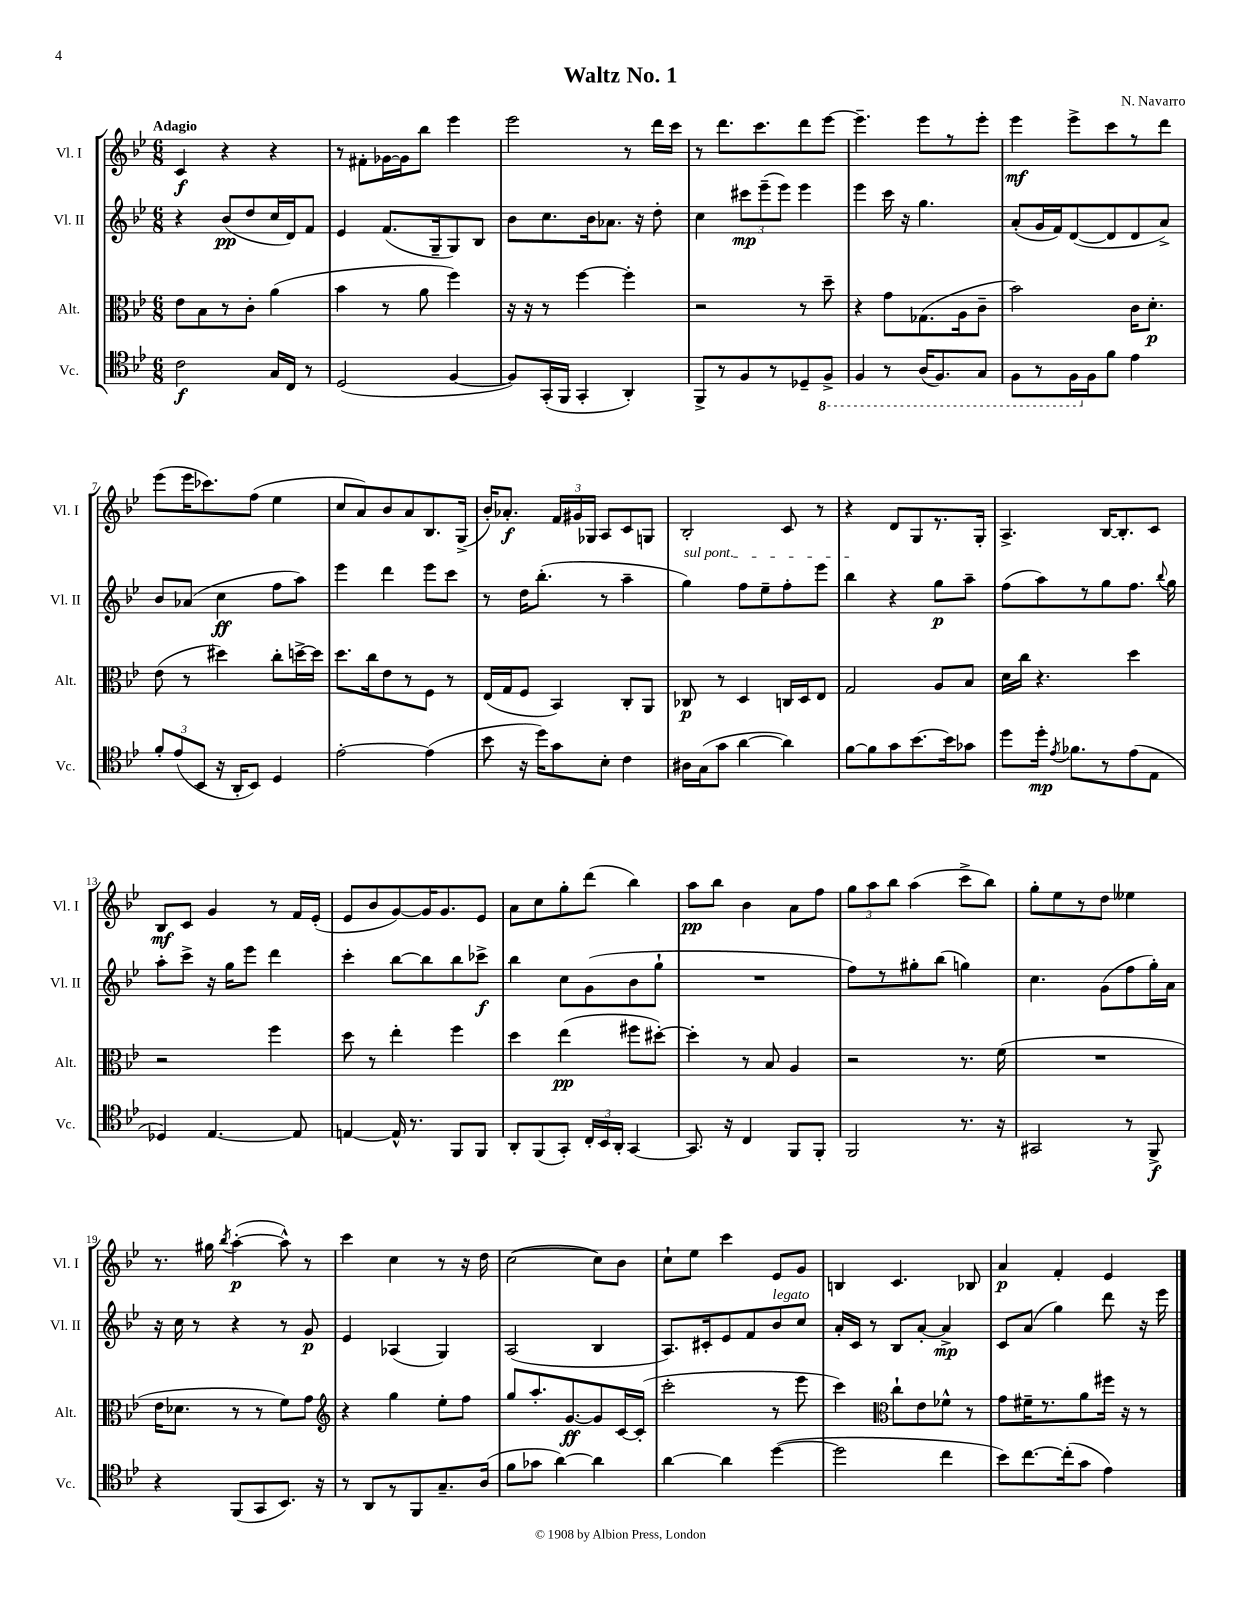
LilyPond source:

\header { title = "Waltz No. 1" composer = "N. Navarro" }
<<
\new StaffGroup <<
\new Staff = "s0" \with { instrumentName = "Vl. I" shortInstrumentName = "Vl. I" } {
    \clef treble \key bes \major \numericTimeSignature \time 6/8 \tempo "Adagio"
    \autoBeamOff c'4\f r4 r4 |
    r8 fis'8[-. ges'16~ ges'16 bes''8] ees'''4 |
    ees'''2 r8 d'''16[ c'''16] |
    r8 d'''8.[ c'''8. d'''8 ees'''8]~ |
    ees'''4.-- ees'''8[ r8 ees'''8]-. |
    ees'''4\mf ees'''8[-> c'''8 r8 d'''8] |
    ees'''8[( ees'''16 ces'''8.) f''8]( ees''4 |
    c''8[ a'8) bes'8 a'8 bes8. g16]->( |
    bes'16[-.) aes'8.]-.\f \tuplet 3/2 { f'16[ gis'16 ges16] } a8[ c'8 g8] |
    bes2-. c'8 r8 |
    r4 d'8[ g8 r8. g16]-. |
    a4.-> bes16[~ bes8.-. c'8] |
    bes8[\mf c'8] g'4 r8 f'16[ ees'16]-.( |
    ees'8[ bes'8 g'8~) g'16 g'8. ees'8] |
    a'8[ c''8 g''8-. d'''8]( bes''4) |
    a''8[\pp bes''8] bes'4 a'8[ f''8] |
    \tuplet 3/2 { g''8[ a''8 bes''8] } a''4( c'''8[-> bes''8]) |
    g''8[-. ees''8 r8 d''8] eeses''4 |
    r8. gis''16 \acciaccatura { bes''8 } a''4~-.\p( a''8-^) r8 |
    c'''4 c''4 r8 r16 d''16 |
    c''2~( c''8[) bes'8] |
    c''8[-! ees''8] c'''4 ees'8[ g'8] |
    b4 c'4. bes8 |
    a'4\p f'4-. ees'4 \bar "|." |
}
\new Staff = "s1" \with { instrumentName = "Vl. II" shortInstrumentName = "Vl. II" } {
    \clef treble \key bes \major \numericTimeSignature \time 6/8
    \autoBeamOff r4 bes'8[\pp( d''8 c''16 d'16) f'8] |
    ees'4 f'8.[( g16-- g8) bes8] |
    bes'8[ c''8. bes'16 aes'8.] r16 d''8-. |
    c''4 \tuplet 3/2 { cis'''8[\mp ees'''8--( ees'''8]) } ees'''4 |
    ees'''4 c'''16 r16 g''4. |
    a'8[-.( g'16 f'16) d'8~( d'8 d'8 a'8]->) |
    bes'8[ aes'8]( c''4\ff f''8[ a''8]) |
    ees'''4 d'''4 ees'''8[ c'''8] |
    r8 d''16[ bes''8.]-.( r8 a''4-- |
    \once \override TextSpanner.bound-details.left.text = \markup { \italic "sul pont." } g''4\startTextSpan) f''8[ ees''8-- f''8-. ees'''8] |
    bes''4\stopTextSpan r4 g''8[\p a''8]-- |
    f''8[( a''8) r8 g''8 f''8.] \appoggiatura { bes''8 } g''16 |
    a''8[-. c'''8]-> r16 g''16[ ees'''8] d'''4 |
    c'''4-. bes''8[~ bes''8 bes''8 ces'''8]->\f |
    bes''4 c''8[ g'8( bes'8 g''8]-! |
    R2. |
    f''8[) r8 gis''8-. bes''8]( g''4) |
    c''4. g'8[( f''8 g''16-.) a'16] |
    r16 c''16 r8 r4 r8 g'8\p |
    ees'4 aes4( g4) |
    a2( bes4 |
    a8.[) cis'16-. ees'8 f'8 bes'8^\markup { \italic "legato" } c''8] |
    a'16[-. c'16] r8 bes8[ a'8]~-. a'4->\mp |
    c'8[ a'8]( g''4) d'''8 r16 ees'''16 \bar "|." |
}
\new Staff = "s2" \with { instrumentName = "Alt." shortInstrumentName = "Alt." } {
    \clef alto \key bes \major \numericTimeSignature \time 6/8
    \autoBeamOff ees'8[ bes8 r8 c'8]-. a'4( |
    bes'4 r8 a'8 f''4) |
    r16 r16 r8 f''4~ f''4-. |
    r2 r8 d''8-- |
    r4 g'8[ ges8.( a16 c'8]-- |
    bes'2) c'16[ d'8.]-.\p |
    ees'8( r8 dis''4) c''8[-. d''16~-> d''16] |
    d''8.[ c''16 ees'8 r8 f8] r8 |
    ees16[( g16 f8] bes,4) c8[-. a,8] |
    ces8\p r8 d4 c16[ d16 ees8] |
    g2 a8[ bes8] |
    d'16[ c''16] r4. d''4 |
    r2 f''4 |
    d''8 r8 ees''4-. f''4 |
    d''4 ees''4\pp( fis''8[ dis''8]~-.) |
    dis''4-. r8 bes8 a4 |
    r2 r8. f'16( |
    R2. |
    ees'16[ des'8.] r8 r8 f'8[) g'8] |
    \clef treble r4 g''4 ees''8[-. f''8] |
    g''8[ a''8.-. g'8.~\ff g'8 c'16~ c'16]-.( |
    c'''2-. r8 ees'''8 |
    c'''4) \clef alto c''8[-! ees'8 fes'8]-^ r8 |
    g'8[ fis'16-- r8. a'8 fis''16] r16 r8 \bar "|." |
}
\new Staff = "s3" \with { instrumentName = "Vc." shortInstrumentName = "Vc." } {
    \clef tenor \key bes \major \numericTimeSignature \time 6/8
    \autoBeamOff c'2\f g16[ c16] r8 |
    d2( f4~ |
    f8[) g,16-.( f,16] g,4-. a,4-.) |
    f,8[-> r8 f8 r8 des8-- \ottava #-1 f,8]-> |
    f,4 r8 a,16[( f,8.) g,8] |
    f,8[ r8 f,16 \ottava #0 f16 f'8] ees'4 |
    \tuplet 3/2 { f'8[-. ees'8( bes,8] } r16 a,16[-. bes,8]) d4 |
    ees'2~-. ees'4( |
    bes'8 r16 d''16[) g'8 bes8]-. c'4 |
    ais16[ g16( g'8] a'4~ a'4) |
    f'8[~ f'8 g'8 bes'8.~ bes'16 ges'8] |
    d''8[ d''16]-.\mp \acciaccatura { ees'8 } fes'8.[ r8 ees'8( ees8] |
    des4) ees4.~ ees8 |
    e4~ e16-^ r8. f,8[ f,8] |
    a,8[-. f,8( g,8]-.) \tuplet 3/2 { c16[-. bes,16 a,16]-. } g,4~ |
    g,8. r16 c4 f,8[ f,8]-. |
    f,2 r8. r16 |
    gis,2 r8 f,8->\f |
    r4 f,8[( g,8 bes,8.]) r16 |
    r8 a,8[ r8 f,8 g8.-- a16]( |
    f'8[ ges'8] a'4~) a'4 |
    a'4~ a'4 d''4~( |
    d''2 c''4 |
    bes'8[) c''8.~ c''16-.( g'8] ees'4) \bar "|." |
}
>>
>>
